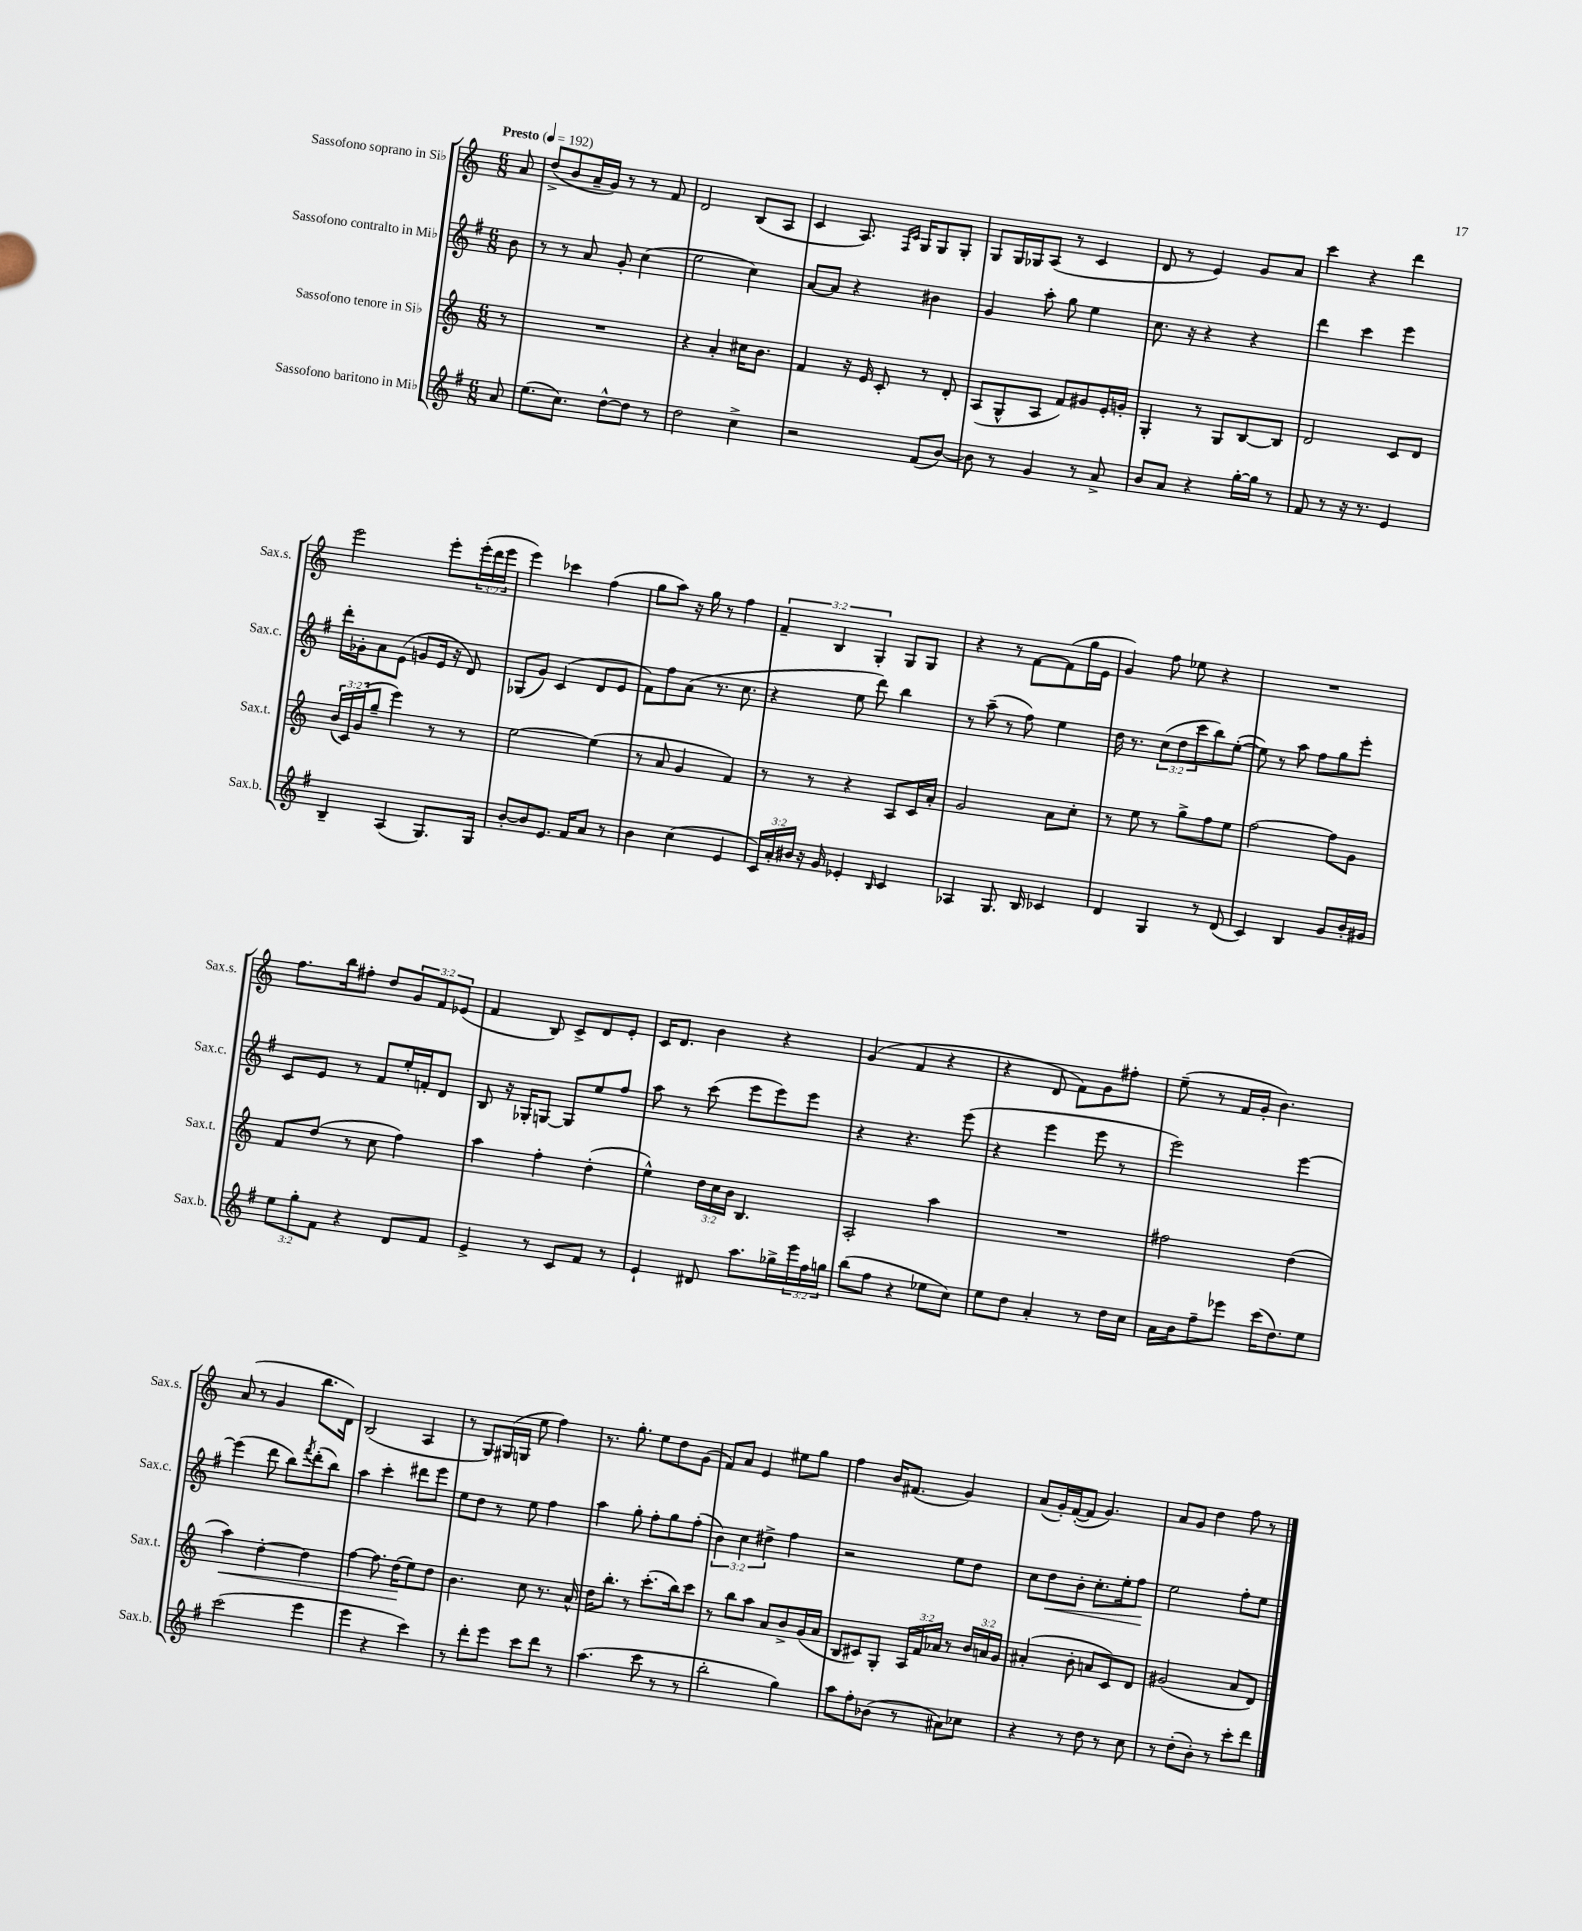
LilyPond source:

<<
\new StaffGroup <<
\new Staff = "s0" \with { instrumentName = "Sassofono soprano in Sib" shortInstrumentName = "Sax.s." } {
    \clef treble \key c \major \numericTimeSignature \time 6/8 \override Staff.TupletNumber.text = #tuplet-number::calc-fraction-text \partial 8 \tempo "Presto" 4 = 192
    a'8 |
    d''8->( b'8 a'16-- g'16) r8 r8 f'8 |
    d'2 b8( a8 |
    c'4 a8.) \grace { f16 c'16 } g16 g8 g8-. |
    g8 g16 ges16 a8( r8 c'4 |
    d'8 r8 e'4) g'8 a'8 |
    c'''4 r4 d'''4 |
    e'''2 e'''8-. \tuplet 3/2 { e'''16-.( d'''16 e'''16 } |
    e'''4) ces'''4 f''4( |
    g''8 a''8) r16 g''16 r8 f''4 |
    \tuplet 3/2 { f'4-- b4 g4-. } g8 g8 |
    r4 r8 f'8~ f'8( g''16 e'16 |
    g'4) f''8 ees''8 r4 |
    R2. |
    f''8. b''16 fis''8-. d''8 \tuplet 3/2 { g'8 f'8 ees'8( } |
    f'4 b8) c'8-> d'8 e'8-. |
    c'16 d'8. b'4 r4 |
    g'4( f'4 r4 |
    r4 d'8 f'8) g'8 fis''8-. |
    e''8--( r8 f'16 g'16-. b'4.) |
    a'8( r8 g'4 b''8. d'16) |
    b2( a4 |
    r8 g8) gis16( g16 e''8 f''4) |
    r8. g''8.-. e''8 d''8 g'8( |
    f'8) a'8 e'4 eis''8 g''8 |
    f''4 b'16 fis'8.( g'4) |
    a'8( g'16-.) f'16~-.( f'8 g'4.) |
    a'8 g'8 d''4 f''8 r8 \bar "|." |
}
\new Staff = "s1" \with { instrumentName = "Sassofono contralto in Mib" shortInstrumentName = "Sax.c." } {
    \clef treble \key g \major \numericTimeSignature \time 6/8 \override Staff.TupletNumber.text = #tuplet-number::calc-fraction-text \partial 8
    b'8 |
    r8 r8 a'8 g'8-. c''4( |
    e''2 c''4) |
    a'8~ a'8 r4 bis'4 |
    g'4 a''8-. g''8 e''4 |
    c''8. r16 r4 r4 |
    d'''4 c'''4 e'''4 |
    d'''16-. ges'16-. a'8 e'8( g'8 e'16 r16 d'8) |
    ges8( g'8) c'4( d'8 e'8 |
    fis'8) fis''8 a'8( r8. c''8. |
    r4 e''8 d'''8) b''4 |
    r8 a''8--( r8 fis''8) e''4 |
    d''16 r8. \tuplet 3/2 { c''8( d''8 c'''8 } b''8) e''8~-.( |
    e''8) r8 a''8 fis''8 g''8 e'''8-. |
    c'8 e'8 r8 fis'8 e''16-. f'16-. d'8 |
    b8 r16 ges16-. g8~ g8 e''8 fis''8 |
    a''8 r8 c'''8( e'''8 e'''8) e'''8 |
    r4 r4. e'''8( |
    r4 e'''4 e'''8 r8 |
    e'''2) e'''4~ |
    e'''4( d'''8 b''8) \acciaccatura { fis'''8 } d'''8-.( b''8) |
    a''4 c'''4-. dis'''8 e'''8 |
    e''8 d''8 r8 e''8 fis''4 |
    a''4 g''8-. fis''8-. g''8 fis''8-.( |
    \tuplet 3/2 { b'4) c''4 dis''4-> } fis''4 |
    r2 e''8 d''8 |
    c''8 d''8\< b'8-. c''8.-. e''16-. fis''8\! |
    e''2 fis''8-. e''8 \bar "|." |
}
\new Staff = "s2" \with { instrumentName = "Sassofono tenore in Sib" shortInstrumentName = "Sax.t." } {
    \clef treble \key c \major \numericTimeSignature \time 6/8 \override Staff.TupletNumber.text = #tuplet-number::calc-fraction-text \partial 8
    r8 |
    R2. |
    r4 a'4-. cis''16 b'8. |
    f'4 r16 e'16 c'8-. r8 d'8-. |
    a8( g8-^ a8 f'8) gis'8 e'16-. g'16-. |
    g4-. r8 g8 b8~ b8 |
    d'2 c'8 d'8 |
    \tuplet 3/2 { b'16( c'16) g'16( } g''8-- e'''4) r8 r8 |
    e''2~ e''4( |
    r8 a'8 g'4 f'4) |
    r8 r8 r4 a8 c'16 a'16-. |
    g'2 a'8 c''8-. |
    r8 e''8 r8 g''8-> f''8 e''8 |
    f''2~ f''8 g'8 |
    f'8 d''8( r8 c''8 f''4) |
    a''4 f''4-. d''4-.( |
    e''4-^) \tuplet 3/2 { d''16 c''16 b'16 } b4. |
    a2-. a''4 |
    R2. |
    fis''2 d''4( |
    a''4\<) d''4~-. d''4 |
    f''4~ f''8. d''16\!( e''8) d''8 |
    b'4. c''8 r8. a'16-^ |
    d''16 b''8.-. r8 c'''8.-.( b''16) c'''8 |
    r8 b''8 a''8 a'8 b'8-> g'16( a'16 |
    b8 cis'8) g8-. \tuplet 3/2 { a16 f'16 aes'16 } r8 \tuplet 3/2 { b'16 a'16 g'16 } |
    ais'4-.( b'8-. a'8 c'8) d'8 |
    gis'2( a'8 d'8) \bar "|." |
}
\new Staff = "s3" \with { instrumentName = "Sassofono baritono in Mib" shortInstrumentName = "Sax.b." } {
    \clef treble \key g \major \numericTimeSignature \time 6/8 \override Staff.TupletNumber.text = #tuplet-number::calc-fraction-text \partial 8
    a'8 |
    e''8.( c''8.) d''8~-^ d''8 r8 |
    d''2 c''4-> |
    r2 fis'8( b'8~) |
    b'8 r8 g'4 r8 a'8-> |
    b'8 a'8 r4 g''16~-. g''16 r8 |
    fis'8 r8 r16 r8. e'4 |
    b4-- a4( g8.) g16 |
    b'8~-. b'8 e'8. fis'16 a'8 r8 |
    b'4 c''4( e'4 |
    \tuplet 3/2 { c'16) a'16-. bis'16 } r16 g'16 ees'4-. \grace { b16 } c'4 |
    aes4 g8. b16 ces'4 |
    d'4 g4 r8 d'8( |
    c'4) b4 g'8 b'16-. gis'16 |
    \tuplet 3/2 { e''8 g''8-. fis'8 } r4 d'8 fis'8 |
    e'4-> r8 c'8 fis'8 r8 |
    e'4-! dis'8 a''8. ges''16-> \tuplet 3/2 { e'''16 fis''16 g''16 } |
    b''8( fis''8 r4 ees''8 c''8) |
    e''8 d''8 a'4-. r8 d''16 c''16 |
    a'16 b'16 fis''8-- ees'''8 c'''16( d''8.) e''8 |
    c'''2( e'''4 |
    e'''4 r4 c'''4) |
    r8 d'''8-. e'''8 c'''8 d'''8 r8 |
    a''4.( c'''8 r8 r8 |
    b''2-. g''4) |
    a''8 fis''8-. bes'8( r8 ais'8) ces''8 |
    r4 r8 d''8 r8 c''8 |
    r8 d''8-.( b'8-.) r8 c'''8-. d'''8 \bar "|." |
}
>>
>>
\layout { \context { \Score \remove "Bar_number_engraver" } }
